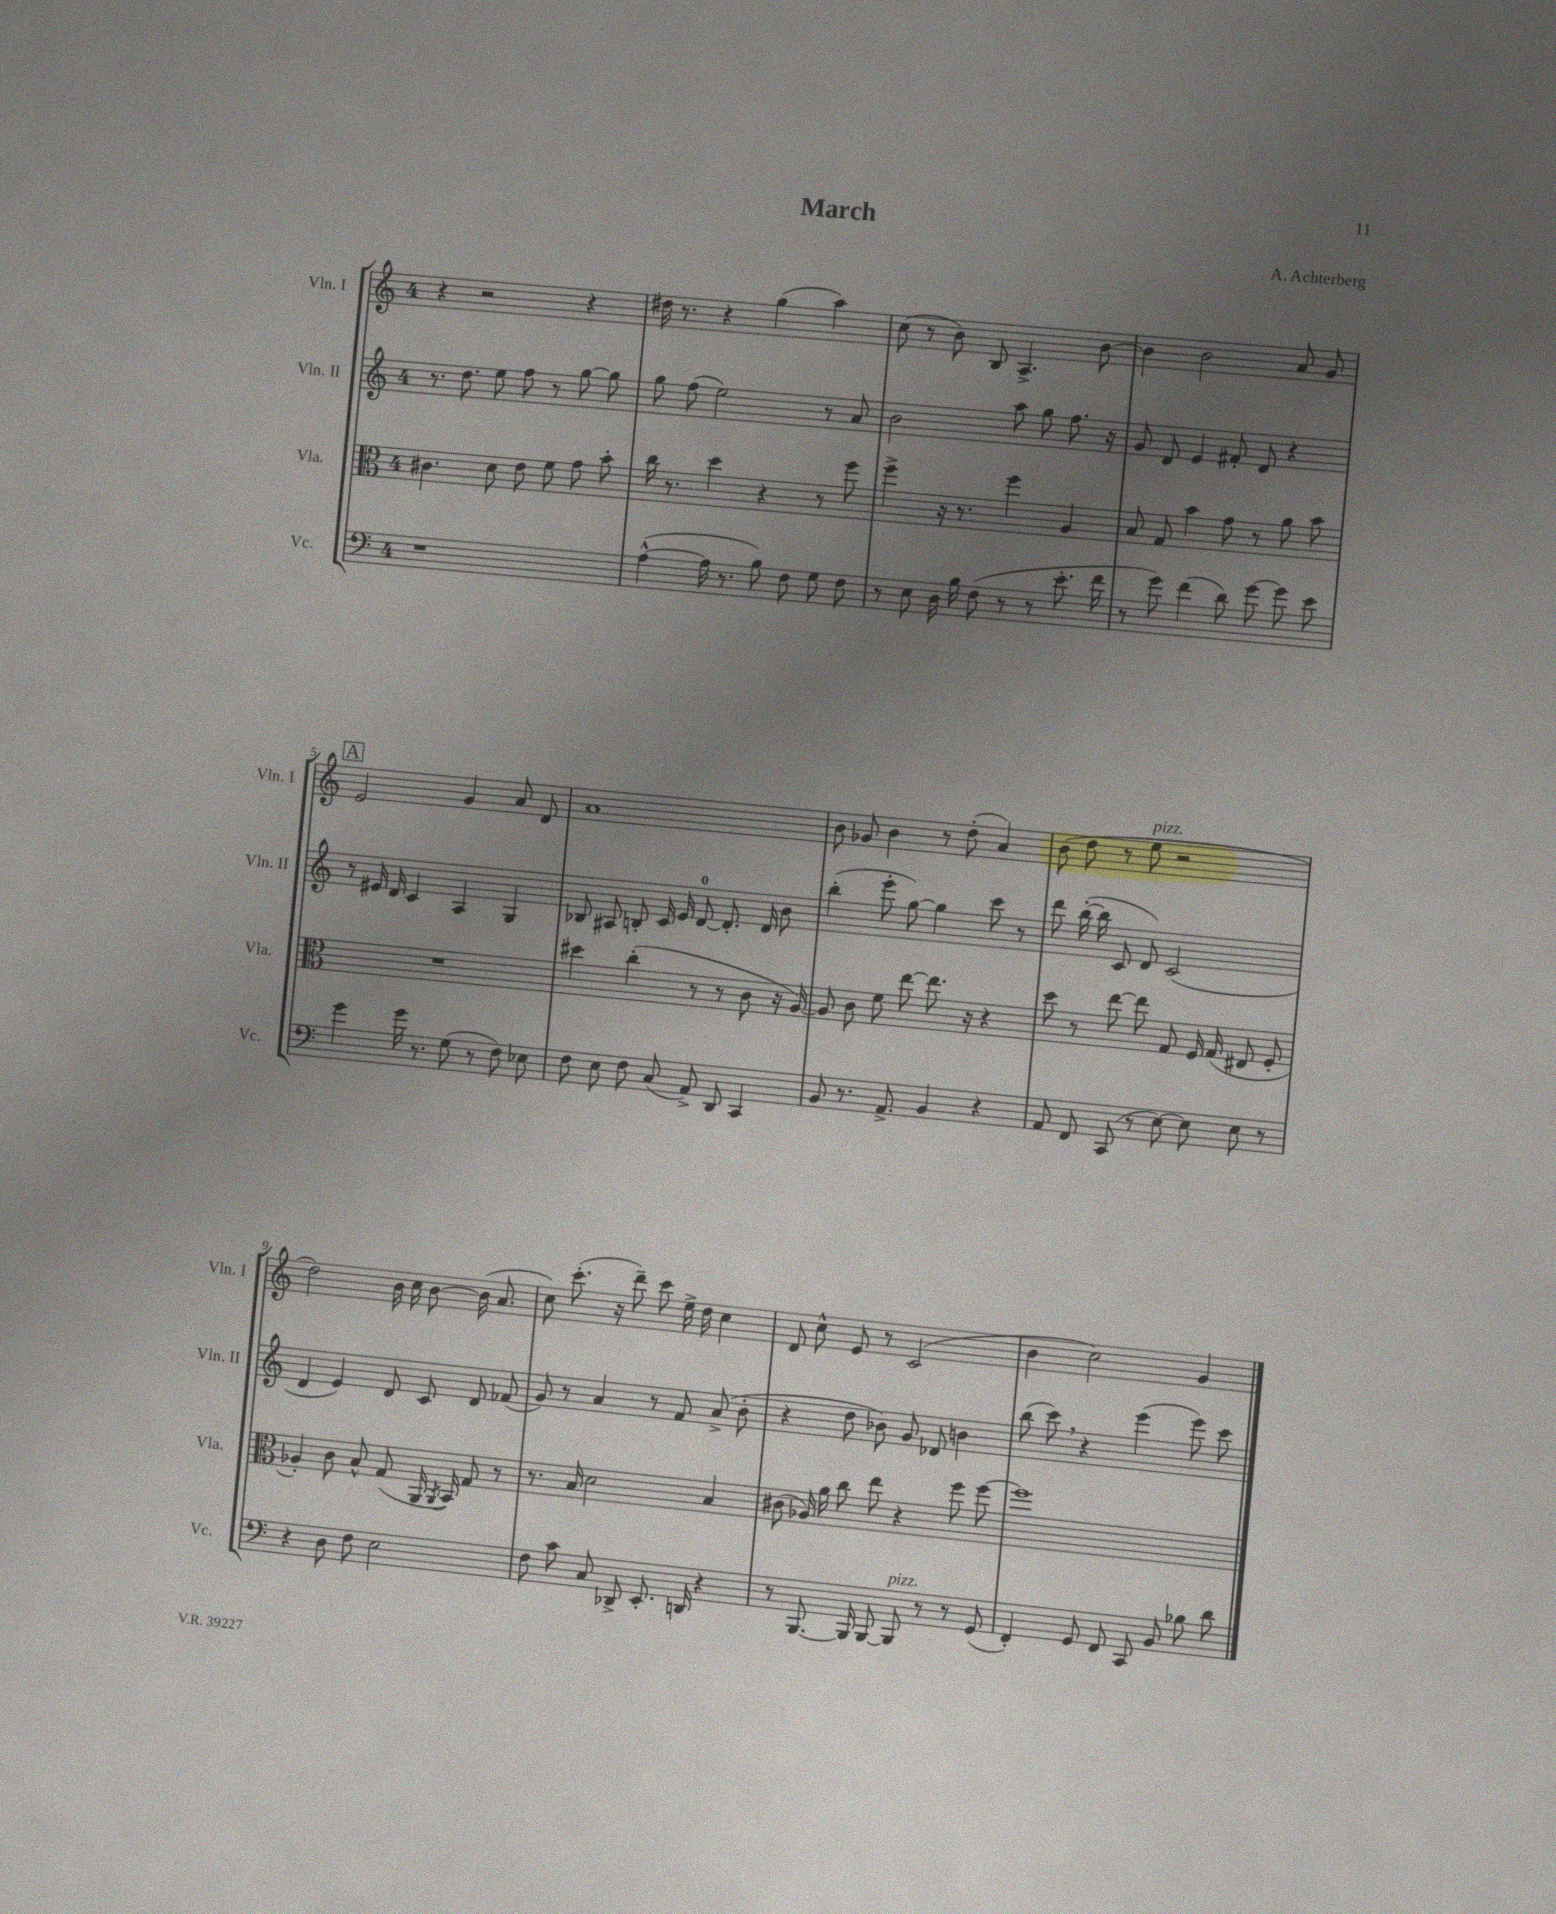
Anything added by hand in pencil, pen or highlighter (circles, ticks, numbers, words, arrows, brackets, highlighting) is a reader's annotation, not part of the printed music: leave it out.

**kern	**kern	**kern	**kern
*staff4	*staff3	*staff2	*staff1
*clefF4	*clefC3	*clefG2	*clefG2
*k[]	*k[]	*k[]	*k[]
*M4/4	*M4/4	*M4/4	*M4/4
1r	4.c#	8.r	4r
.	.	8.dd	.
.	.	.	2r
.	8d	8ee	.
.	8e	8ff	.
.	8f	8r	.
.	8g	[8gg	4r
.	8b'	8gg]	.
=	=	=	=
([4A^^	16cc	8gg	16dd#
.	8.r	.	8.r
.	.	(8ff	.
16A]	4dd	2ee)	4r
8.r	.	.	.
8B)	4r	.	(4gg
8F	.	.	.
8G	8r	8r	4aa)
8F	8ff	8a	.
=	=	=	=
8r	4ff^	2b	(8cc
8E	.	.	8r
16D	16r	.	8b)
16B	8.r	.	.
(8F	.	.	8B
8r	4ff	8aa	4.A^
8r	.	8gg	.
8.e'	4A	8.ff	.
.	.	.	[8b
16f	.	16r	.
=	=	=	=
8r	8B	8g	4b]
8g)	8G	8d	.
(4f	4b	4e	2b
8d)	8g	8f#'	.
[8g	8r	8d	.
8g]	8a	4r	8a
8e	8b	.	8g
=	=	=	=
4g	1r	8r	2e
.	.	16e#	.
.	.	16d	.
16g	.	4c	.
8.r	.	.	.
(8G	.	4A	4g
8r	.	.	.
8F)	.	4G	8a
8E-	.	.	8d
=	=	=	=
8F	4dd#	8B-	1a
8E	.	8A#	.
8F	(4cc'	8B'	.
(8C	.	16c	.
.	.	16e	.
8AA^)	8r	[8d	.
8DD	8r	8.d']	.
4CC	8c	.	.
.	.	16d	.
.	16r	8b	.
.	[16A)	.	.
=	=	=	=
8BB	8A]	(4bb'	8b
8.r	8c	.	8g-
.	8f	8eee'	4b
8.AA^	.	.	.
.	[8ee	[8gg)	.
4BB	8.ee]	4gg]	8r
.	.	.	(8dd'
.	16r	.	.
4r	4r	8ccc	4a)
.	.	8r	.
=	=	=	=
8AA	8dd	8ddd	(8b
8FF	8r	([16bb'	8dd
.	.	16bb]	.
(8CC	[8ee	8c	8r
8r	8ee]	8d)	8ee
[8E)	8G	(2c	2r
8E]	16F	.	.
.	(16G	.	.
8E	8E#	.	.
8r	8F'	.	.
=	=	=	=
4r	4A-')	4d	2dd)
8D	8c	4e)	.
8F	8B^^	.	.
2E	(8G	8d	16b
.	.	.	16cc
.	16AA	8c	[8b
.	8qAA	.	.
.	16BB)	.	.
.	8G	8d	(16b]
.	.	.	8.a
.	8r	(8f-	.
=	=	=	=
8F	8.r	8g)	8cc)
8c	.	8r	(8.ccc'
.	16B	.	.
8C	2d	4a	.
.	.	.	16r
8DD-^	.	.	8ddd~)
8.EE'	.	8r	8ccc
.	.	8f	16ee^
16DD	.	.	16dd
4r	4B	(8a^	4cc
.	.	8b'	.
=	=	=	=
8r	(8c#	4r	8d
[8.BBB	16A-)	.	8cc^^
.	16a	.	.
.	8cc	8dd	8e
16BBB]	.	.	.
[8BBB	8ee	8b-)	8r
8BBB]	4r	8g	(2c
8r	.	8d-	.
8r	8ff	4b	.
(8GG	[8ff	.	.
=	=	=	=
4FF')	1ff]	(8bb	4b
.	.	8ccc)	.
8GG	.	4r	2cc)
8FF	.	.	.
8CC	.	(4eee	.
8BB	.	.	.
8B-	.	8eee)	4g
8d	.	8ccc	.
==	==	==	==
*-	*-	*-	*-
